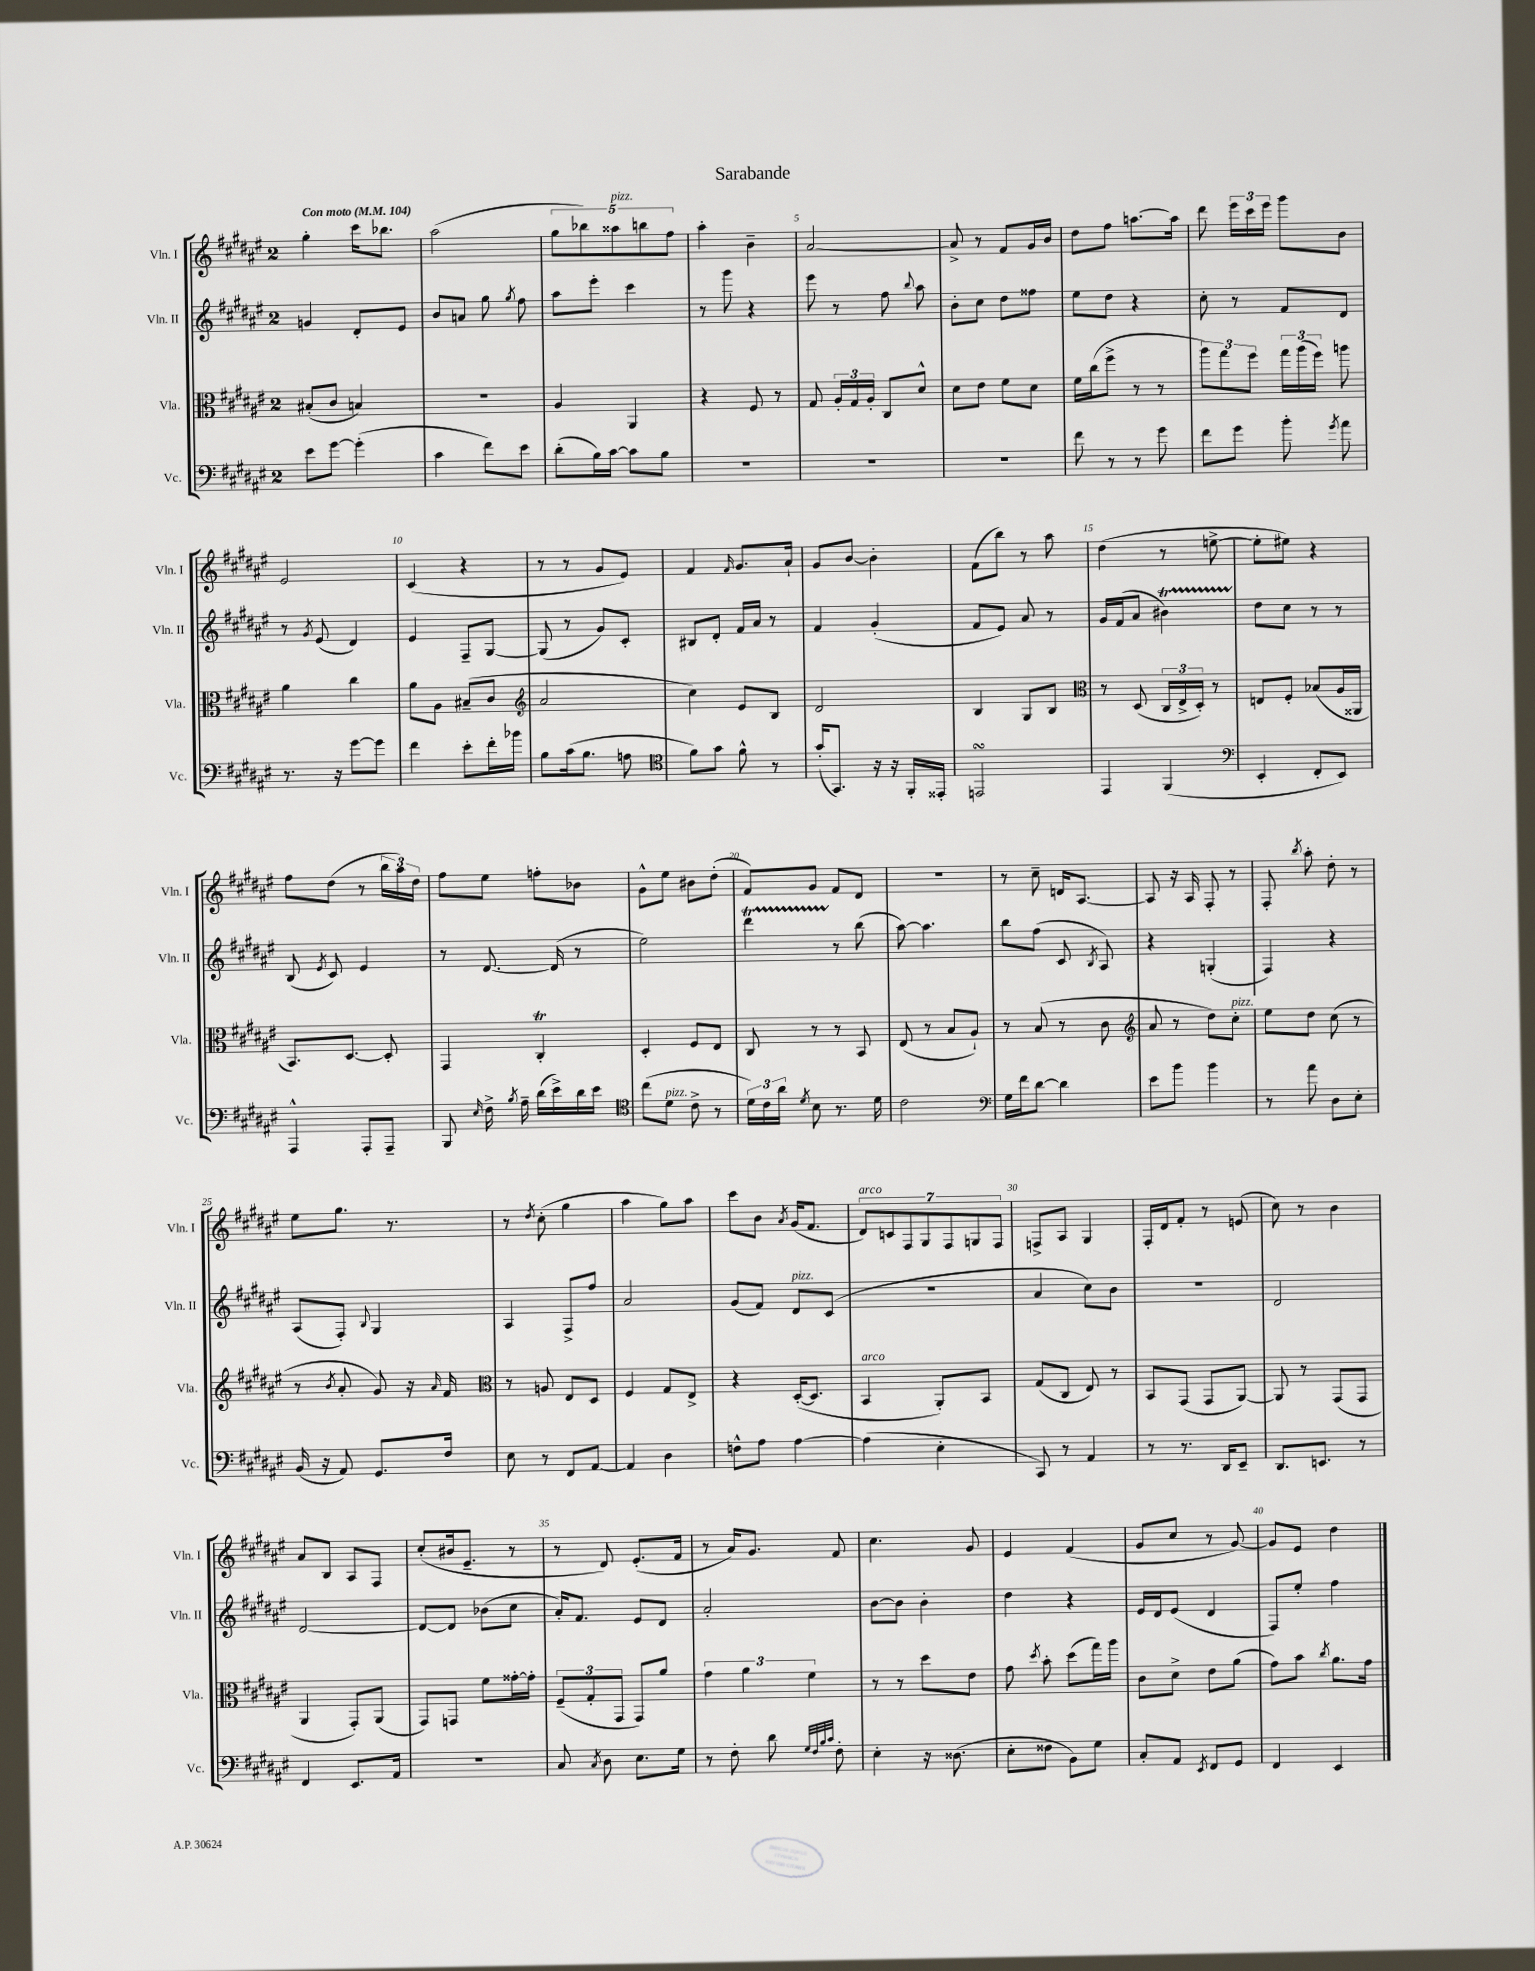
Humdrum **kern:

**kern	**kern	**kern	**kern
*staff4	*staff3	*staff2	*staff1
*clefF4	*clefC3	*clefG2	*clefG2
*k[f#c#g#d#a#e#]	*k[f#c#g#d#a#e#]	*k[f#c#g#d#a#e#]	*k[f#c#g#d#a#e#]
*M2/4	*M2/4	*M2/4	*M2/4
*MM104	*MM104	*MM104	*MM104
8e#\L	(8B#'/L	4g/	4gg#'\
[8g#\J	8c#/J	.	.
(4g#'\]	4B/)	8d#'/L	16ccc#\LK
.	.	.	8.bb-\J
.	.	8e#/J	.
=	=	=	=
4c#\	2r	8b/L	(2aa#\
.	.	8a/J	.
8f#\L)	.	8gg#\	.
.	.	8qgg#/	.
8e#\J	.	8ff#\	.
=	=	=	=
(8d#'\L	4A#/	8aa#\L	10gg#\L
.	.	.	10bb-\)
16B\L)	.	8eee#'\J	.
[16c#\JJ	.	.	.
.	.	.	10aa##\
8c#\]L	4AA#/	4ccc#\	.
.	.	.	10bb\
8B\J	.	.	.
.	.	.	10ff#\J
=	=	=	=
2r	4r	8r	4aa#'\
.	.	8ggg#\	.
.	8F#/	4r	4b~\
.	8r	.	.
=	=	=	=
2r	8G#/	8eee#\	[2a#/
.	24A#'/LL	8r	.
.	24G#/	.	.
.	24A#'/JJ	.	.
.	8C#/L	8ff#\	.
.	.	8qqbb/	.
.	8d#^^/J	8aa#\	.
=	=	=	=
2r	8d#\L	8b'\L	8a#^/]
.	8e#\J	8cc#\J	8r
.	8f#\L	8dd#\L	8f#/L
.	8d#\J	8ff##\J	16g#/L
.	.	.	16b/JJ
=	=	=	=
8f#\	16f#\LL	8ee#\L	8dd#\L
.	(16cc#\J	.	.
8r	8ff#^\J	8dd#\J	8ff#\J
8r	8r	4r	[8.aa\L
8g#\	8r	.	.
.	.	.	16aa\]Jk
=	=	=	=
8f#\L	12aa#\L)	8cc#'\	8ddd#\
.	12gg#\	.	.
8g#\J	.	8r	24eee#\LL
.	12ff#\J	.	24ccc#\
.	.	.	24eee#\JJ
8b'\	24gg#\LL	8f#/L	8ggg#\L
.	(24aa#\	.	.
.	24ff#\JJ)	.	.
8qg#/	.	.	.
8a#\	8aa\	8d#/J	8b\J
=	=	=	=
8.r	4a#\	8r	2e#/
.	.	8qg#/	.
.	.	(8e#/	.
16r	.	.	.
[8g#\L	4cc#\	4d#/)	.
8g#\]J	.	.	.
=	=	=	=
4f#\	8a#\L	4e#/	(4c#/
.	8A#\J	.	.
8e#'\L	(8B#~/L	8F#~/L	4r
16f#'\L	8c#/J	[8G#/J	.
16b-\JJ	.	.	.
=	=	=	=
*	*clefG2	*	*
8B\L	2a#/	(8G#/]	8r
(16c#\k	.	8r	8r
8.B\J	.	.	.
.	.	8g#/L)	8g#/L
8A\	.	8c#'/J	8e#/J)
=	=	=	=
*clefC4	*	*	*
8f#\L)	4cc#\)	8B#/L	4f#/
8g#\J	.	8d#'/J	.
.	.	.	16qqf#/
8f#^^\	8e#/L	16f#/LL	8.g#/L
.	.	16a#/JJ	.
8r	8B/J	8r	.
.	.	.	16a#`/Jk
=	=	=	=
(16g#'/LK	2d#/	4f#/	8g#/L
8.GG#/J)	.	.	.
.	.	.	[8b/J
16r	.	(4g#'/	4b'\]
16r	.	.	.
16FF#'/LL	.	.	.
16EE##'/JJ	.	.	.
=	=	=	=
2EE/	4B/	8f#/L	(8f#\L
.	.	8e#/J)	8bb\J)
.	8G#/L	8a#/	8r
.	8B/J	8r	8aa#\
=	=	=	=
*	*clefC3	*	*
4EE#/	8r	16g#/LL	(4dd#\
.	.	(16f#/J	.
.	(8D#/	8a#/J	.
(4FF#/	24C#/LL	4b#\)	8r
.	24E#^/	.	.
.	24D#'/JJ)	.	.
.	8r	.	[8ee^\
=	=	=	=
*clefF4	*	*	*
4EE#'/	8E/L	8dd#\L	8ee'\]L
.	8F#'/J	8cc#\J	8ee#\J)
8FF#'/L	(8B-/L	8r	4r
8EE#/J)	16A#/L	8r	.
.	16AA##/JJ	.	.
=	=	=	=
4AAA#^^/	8.BB/L)	(8B/	8ff#\L
.	.	8qe#/	.
.	.	8c#/)	(8dd#\J
.	[8.D#/J	.	.
8AAA#'/L	.	4e#/	8r
8AAA#~/J	8D#'/]	.	24bb\LL
.	.	.	24aa#\)
.	.	.	24dd#\JJ
=	=	=	=
8BBB/	4GG#/	8r	8ff#\L
16qqE#/	.	.	.
16F#^\	.	[8.d#/	8ee#\J
8qB/	.	.	.
16A#~\	.	.	.
(16d#\LL	4C#'/	.	8ff'\L
16e#^\)	.	(16d#/]	.
16d#\	.	8r	8b-\J
16e#\JJ	.	.	.
=	=	=	=
*clefC4	*	*	*
(8cc#\L	4D#'/	2ee#\)	8g#^^\L
8d#\J	.	.	8ee#\J
8c#^\	8F#/L	.	8b#\L
8r	8E#/J	.	(8dd#'\J
=	=	=	=
24d#\LL)	8C#/	4ddd#\	8f#/L)
24c#\	.	.	.
24a#\JJ	.	.	.
8qd#/	.	.	.
8B\	8r	.	8g#/J
8.r	8r	8r	8f#/L
.	8BB/	(8bb\	8d#/J
16d#\	.	.	.
=	=	=	=
2c#\	(8E#/	[8aa#\)	2r
.	8r	4.aa#\]	.
.	8B/L	.	.
.	8A#`/J)	.	.
=	=	=	=
*clefF4	*	*	*
16G#\LL	8r	8bb\L	8r
16f#\J	.	.	.
[8d#\J	(8B/	(8ff#\J	8cc#~\
4d#\]	8r	8c#/	16d/LK
.	.	.	[8.A#/J
.	.	8qB/	.
.	8c#\	8A#/)	.
=	=	=	=
*	*clefG2	*	*
8e#\L	8a#/	4r	8A#/]
8b\J	8r	.	16r
.	.	.	16A#/
4b\	8dd#\L)	(4G'/	8F#'/
.	8cc#'\J	.	8r
=	=	=	=
8r	8ee#\L	4F#/)	8F#'/
.	.	.	8qbb/
8a#\	8dd#\J	.	8aa#'\
8D#\L	(8cc#\	4r	8dd#'\
8E#'\J	8r	.	8r
=	=	=	=
(16BB/	8r	(8A#/L	8ee#\L
16r	.	.	.
.	8qb/	.	.
8AA#/)	8a#'/	8F#'/J)	8.gg#\J
.	.	8qqB/	.
8.GG#/L	8g#/)	4G#/	.
.	.	.	8.r
.	16r	.	.
.	16qqa#/	.	.
16F#/Jk	16f#/	.	.
=	=	=	=
*	*clefC3	*	*
8E#\	8r	4A#/	8r
.	.	.	8qdd#/
8r	8A/	.	(8cc#'\
8FF#/L	8E#/L	8F#^/L	4gg#\
[8AA#/J	8D#/J	8ff#/J	.
=	=	=	=
4AA#/]	4F#/	2a#/	4aa#\
4D#\	8G#/L	.	8gg#\L)
.	8E#^/J	.	8aa#\J
=	=	=	=
8F^^\L	4r	(8g#/L	8ccc#\L
8A#\J	.	8f#/J)	8b\J
.	.	.	8qa#/
[4A#\	([16D#'/LK	8d#/L	(16g#/LK
.	8.D#/]J	.	8.f#/J
.	.	(8c#/J	.
=	=	=	=
(4A#\]	4BB/	2r	14d#/L)
.	.	.	14c/
.	.	.	14F#/
.	.	.	14G#/
4E#'\	8AA#'/L)	.	.
.	.	.	14F#/
.	.	.	14G/
.	8BB/J	.	.
.	.	.	14F#/J
=	=	=	=
8CC#/)	(8G#/L	4a#/	8F^/L
8r	8C#/J	.	8A#/J
4AA#/	8E#/)	8cc#\L)	4G#/
.	8r	8b\J	.
=	=	=	=
8r	8BB/L	2r	16F#'/LL
.	.	.	16d#/J
8.r	(8GG#/J	.	8f#'/J
.	8GG#/L	.	8r
16DD#/LK	.	.	.
8EE#~/J	[8AA#/J)	.	(8e/
=	=	=	=
8.DD#/L	8AA#/]	2d#/	8cc#\)
.	8r	.	8r
8.EE/J	.	.	.
.	(8GG#/L	.	4b\
8r	8GG#/J	.	.
=	=	=	=
4FF#/	4AA#/	[2d#/	8a#/L
.	.	.	8B/J
8.EE#/L	8GG#'/L)	.	8A#/L
.	(8AA#/J	.	8F#/J
16AA#/Jk	.	.	.
=	=	=	=
2r	8GG#/L)	8d#/_L	(8cc#'/L
.	8GG/J	8d#/]J	16b#/k
.	.	.	8.e#~/J
.	8f#\L	(8b-\L	.
.	[16g##'\L	8cc#\J	8r
.	16g##'\]JJ	.	.
=	=	=	=
8C#/	(12F#~/L	16a#'/LK)	8r
.	.	8.f#/J	.
.	12G#'/	.	.
8qC#/	.	.	.
8D#\	.	.	8d#/)
.	12GG#/J	.	.
8.E#\L	8GG#/L)	8e#/L	(8.e#'/L
.	8a#/J	8d#/J	.
16G#\Jk	.	.	16f#/Jk
=	=	=	=
8r	6g#\	2a#'/	8r
8F#'\	.	.	16a#/LK)
.	6a#\	.	.
.	.	.	8.g#/J
8d#\	.	.	.
.	6f#\	.	.
32qqG#/LLL	.	.	.
32qqF#/	.	.	.
32qqB/	.	.	.
32qqc#/JJJ	.	.	.
8F#'\	.	.	8f#/
=	=	=	=
4E#'\	8r	[8b\L	4.cc#\
.	8r	8b\]J	.
16r	8dd#\L	4b'\	.
(8.D##\	.	.	.
.	8e#\J	.	8g#/
=	=	=	=
8E#'\L	8g#\	4dd#\	4e#/
.	8qdd#/	.	.
8F##\J	8b'\	.	.
8BB\L)	(8dd#\L	4r	(4f#/
8G#\J	16gg#\L)	.	.
.	16aa#\JJ	.	.
=	=	=	=
8C#'/L	8c#\L	16e#/LL	8g#/L
.	.	16d#/J	.
8AA#/J	8d#^\J	(8e#/J	8cc#/J
8qEE#/	.	.	.
8FF#/L	8e#\L	4d#/	8r
8GG#/J	(8a#\J	.	[8g#/)
=	=	=	=
4FF#/	8g#\L)	8F#/L)	8g#/]L
.	8b\J	8ee#'/J	8e#/J
.	8qcc#/	.	.
4EE#/	8.a#\L	4ff#\	4dd#\
.	16g#\Jk	.	.
==	==	==	==
*-	*-	*-	*-
